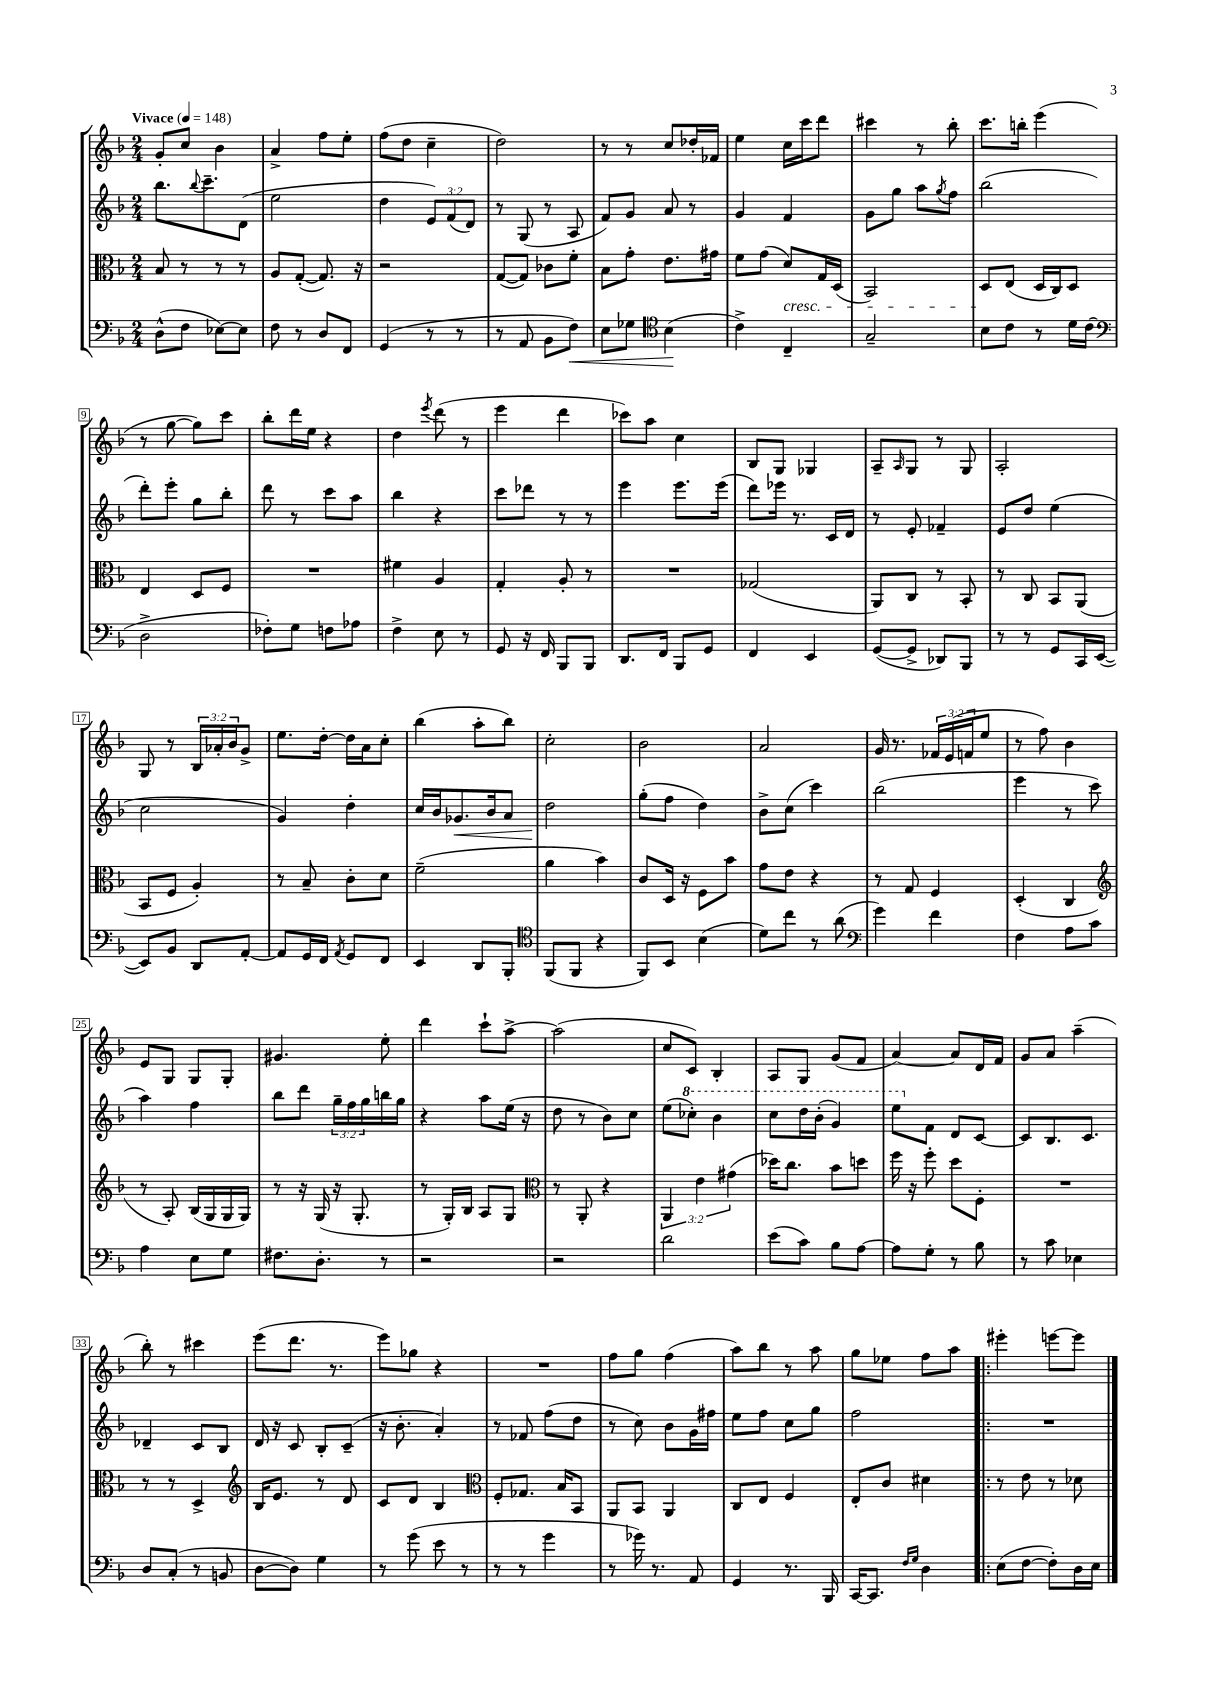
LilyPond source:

<<
\new StaffGroup <<
\new Staff = "s0" {
    \clef treble \key f \major \numericTimeSignature \time 2/4 \override Staff.TupletNumber.text = #tuplet-number::calc-fraction-text \tempo "Vivace" 4 = 148
    g'8-. c''8 bes'4 |
    a'4-> f''8 e''8-. |
    f''8( d''8 c''4-- |
    d''2) |
    r8 r8 c''8 des''16-. fes'16 |
    e''4 c''16 c'''16 d'''8 |
    cis'''4 r8 bes''8-. |
    c'''8. b''16-. e'''4( |
    r8 g''8~ g''8) c'''8 |
    bes''8-. d'''16 e''16 r4 |
    d''4 \acciaccatura { e'''8 } d'''8( r8 |
    e'''4 d'''4 |
    ces'''8) a''8 c''4 |
    bes8 g8 ges4 |
    a8-- \grace { a16 } g8 r8 g8 |
    a2-. |
    g8 r8 \tuplet 3/2 { bes16 aes'16-. bes'16 } g'8-> |
    e''8. d''16~-. d''16 a'16 c''8-. |
    bes''4( a''8-. bes''8) |
    c''2-. |
    bes'2 |
    a'2 |
    g'16 r8. \tuplet 3/2 { fes'16 e'16( f'16 } e''8 |
    r8 f''8) bes'4 |
    e'8 g8 g8 g8-. |
    gis'4. e''8-. |
    d'''4 c'''8-! a''8~-> |
    a''2( |
    c''8 c'8) bes4-. |
    a8 g8 g'8( f'8 |
    a'4~) a'8 d'16 f'16 |
    g'8 a'8 a''4--( |
    bes''8-.) r8 cis'''4 |
    e'''8( d'''8. r8. |
    e'''8) ges''8 r4 |
    R2 |
    f''8 g''8 f''4( |
    a''8) bes''8 r8 a''8 |
    g''8 ees''8 f''8 a''8 |
    \bar ".|:" eis'''4-. e'''8~ e'''8 \bar "|." |
}
\new Staff = "s1" {
    \clef treble \key f \major \numericTimeSignature \time 2/4 \override Staff.TupletNumber.text = #tuplet-number::calc-fraction-text
    bes''8. \appoggiatura { bes''8 } c'''8.-- d'8( |
    e''2 |
    d''4 \tuplet 3/2 { e'8) f'8( d'8) } |
    r8 g8( r8 a8 |
    f'8) g'8 a'8 r8 |
    g'4 f'4 |
    g'8 g''8 a''8 \acciaccatura { g''8 } f''8 |
    bes''2( |
    d'''8-.) e'''8-. g''8 bes''8-. |
    d'''8 r8 c'''8 a''8 |
    bes''4 r4 |
    c'''8 des'''8 r8 r8 |
    e'''4 e'''8. e'''16( |
    d'''8) ees'''16 r8. c'16 d'16 |
    r8 e'8-. fes'4-- |
    e'8 d''8 e''4( |
    c''2 |
    g'4) d''4-. |
    c''16 bes'16 ges'8.\< bes'16 a'8 |
    d''2\! |
    g''8-.( f''8 d''4) |
    bes'8-> c''8( c'''4) |
    bes''2( |
    e'''4 r8 c'''8 |
    a''4) f''4 |
    bes''8 d'''8 \tuplet 3/2 { g''16-- f''16 g''16 } b''16 g''16 |
    r4 a''8 e''16( r16 |
    d''8 r8 bes'8) c''8 |
    e''8( \ottava #1 ces'''8-.) bes''4 |
    c'''8 d'''16 bes''16-.( g''4) |
    e'''8 \ottava #0 f'8 d'8 c'8~ |
    c'8 bes8. c'8. |
    des'4-- c'8 bes8 |
    d'16 r16 c'8 bes8-. c'8--( |
    r16 bes'8.-. a'4-.) |
    r8 fes'8 f''8( d''8 |
    r8 c''8) bes'8 g'16 fis''16 |
    e''8 f''8 c''8 g''8 |
    f''2 |
    \bar ".|:" R2 \bar "|." |
}
\new Staff = "s2" {
    \clef alto \key f \major \numericTimeSignature \time 2/4 \override Staff.TupletNumber.text = #tuplet-number::calc-fraction-text
    bes8 r8 r8 r8 |
    a8 g8~-.( g8.) r16 |
    r2 |
    g8~( g8) ces'8 f'8-. |
    bes8 g'8-. e'8. gis'16 |
    f'8 g'8( d'8\cresc) g16 d16( |
    bes,2) |
    d8\! e8( d16 c16) d8 |
    e4 d8 f8 |
    R2 |
    fis'4 a4 |
    g4-. a8-. r8 |
    R2 |
    ges2( |
    a,8) c8 r8 bes,8-. |
    r8 c8 bes,8 a,8( |
    bes,8 f8 a4-.) |
    r8 bes8-- c'8-. d'8 |
    f'2--( |
    a'4 bes'4) |
    c'8 d16 r16 f8 bes'8 |
    g'8 e'8 r4 |
    r8 g8 f4 |
    d4-.( c4 |
    \clef treble r8 a8-.) bes16( g16 g16 g16) |
    r8 r16 g16( r16 g8.-. |
    r8 g16-.) bes16 a8 g8 |
    \clef alto r8 a,8-. r4 |
    \tuplet 3/2 { a,4 e'4 gis'4( } |
    des''16) c''8. bes'8 d''8 |
    f''16 r16 f''8-. d''8 f8-. |
    R2 |
    r8 r8 d4-> |
    \clef treble bes16 e'8. r8 d'8 |
    c'8 d'8 bes4 |
    \clef alto f8-. ges8. bes16 bes,8 |
    a,8 bes,8 a,4 |
    c8 e8 f4 |
    e8-. c'8 dis'4 |
    \bar ".|:" r8 e'8 r8 des'8 \bar "|." |
}
\new Staff = "s3" {
    \clef bass \key f \major \numericTimeSignature \time 2/4
    d8-^( f8 ees8~) ees8 |
    f8 r8 d8 f,8 |
    g,4( r8 r8 |
    r8 a,8 bes,8 f8\<) |
    e8 ges8 \clef tenor bes4\!( |
    c'4->) c4-- |
    g2-- |
    bes8 c'8 r8 d'16 c'16( |
    \clef bass d2-> |
    fes8-.) g8 f8 aes8 |
    f4-> e8 r8 |
    g,8 r16 f,16 bes,,8 bes,,8 |
    d,8. f,16 bes,,8 g,8 |
    f,4 e,4 |
    g,8~( g,8-> des,8) bes,,8 |
    r8 r8 g,8 c,16 e,16~( |
    e,8) bes,8 d,8 a,8~-. |
    a,8 g,16 f,16 \acciaccatura { a,8 } g,8 f,8 |
    e,4 d,8 bes,,8-. |
    \clef tenor f,8( f,8 r4 |
    f,8) bes,8 bes4( |
    d'8) c''8 r8 a'8( |
    \clef bass g'4) f'4 |
    f4 a8 c'8 |
    a4 e8 g8 |
    fis8. d8.-. r8 |
    r2 |
    r2 |
    d'2 |
    e'8( c'8) bes8 a8~ |
    a8 g8-. r8 bes8 |
    r8 c'8 ees4 |
    d8 c8-.( r8 b,8 |
    d8~ d8) g4 |
    r8 g'8( e'8 r8 |
    r8 r8 g'4 |
    r8 ges'16) r8. a,8 |
    g,4 r8. bes,,16 |
    c,16~ c,8. \grace { f16 g16 } d4 |
    \bar ".|:" e8( f8~ f8-.) d16 e16 \bar "|." |
}
>>
>>
\layout { \context { \Score \override BarNumber.stencil = #(make-stencil-boxer 0.1 0.3 ly:text-interface::print) } }
